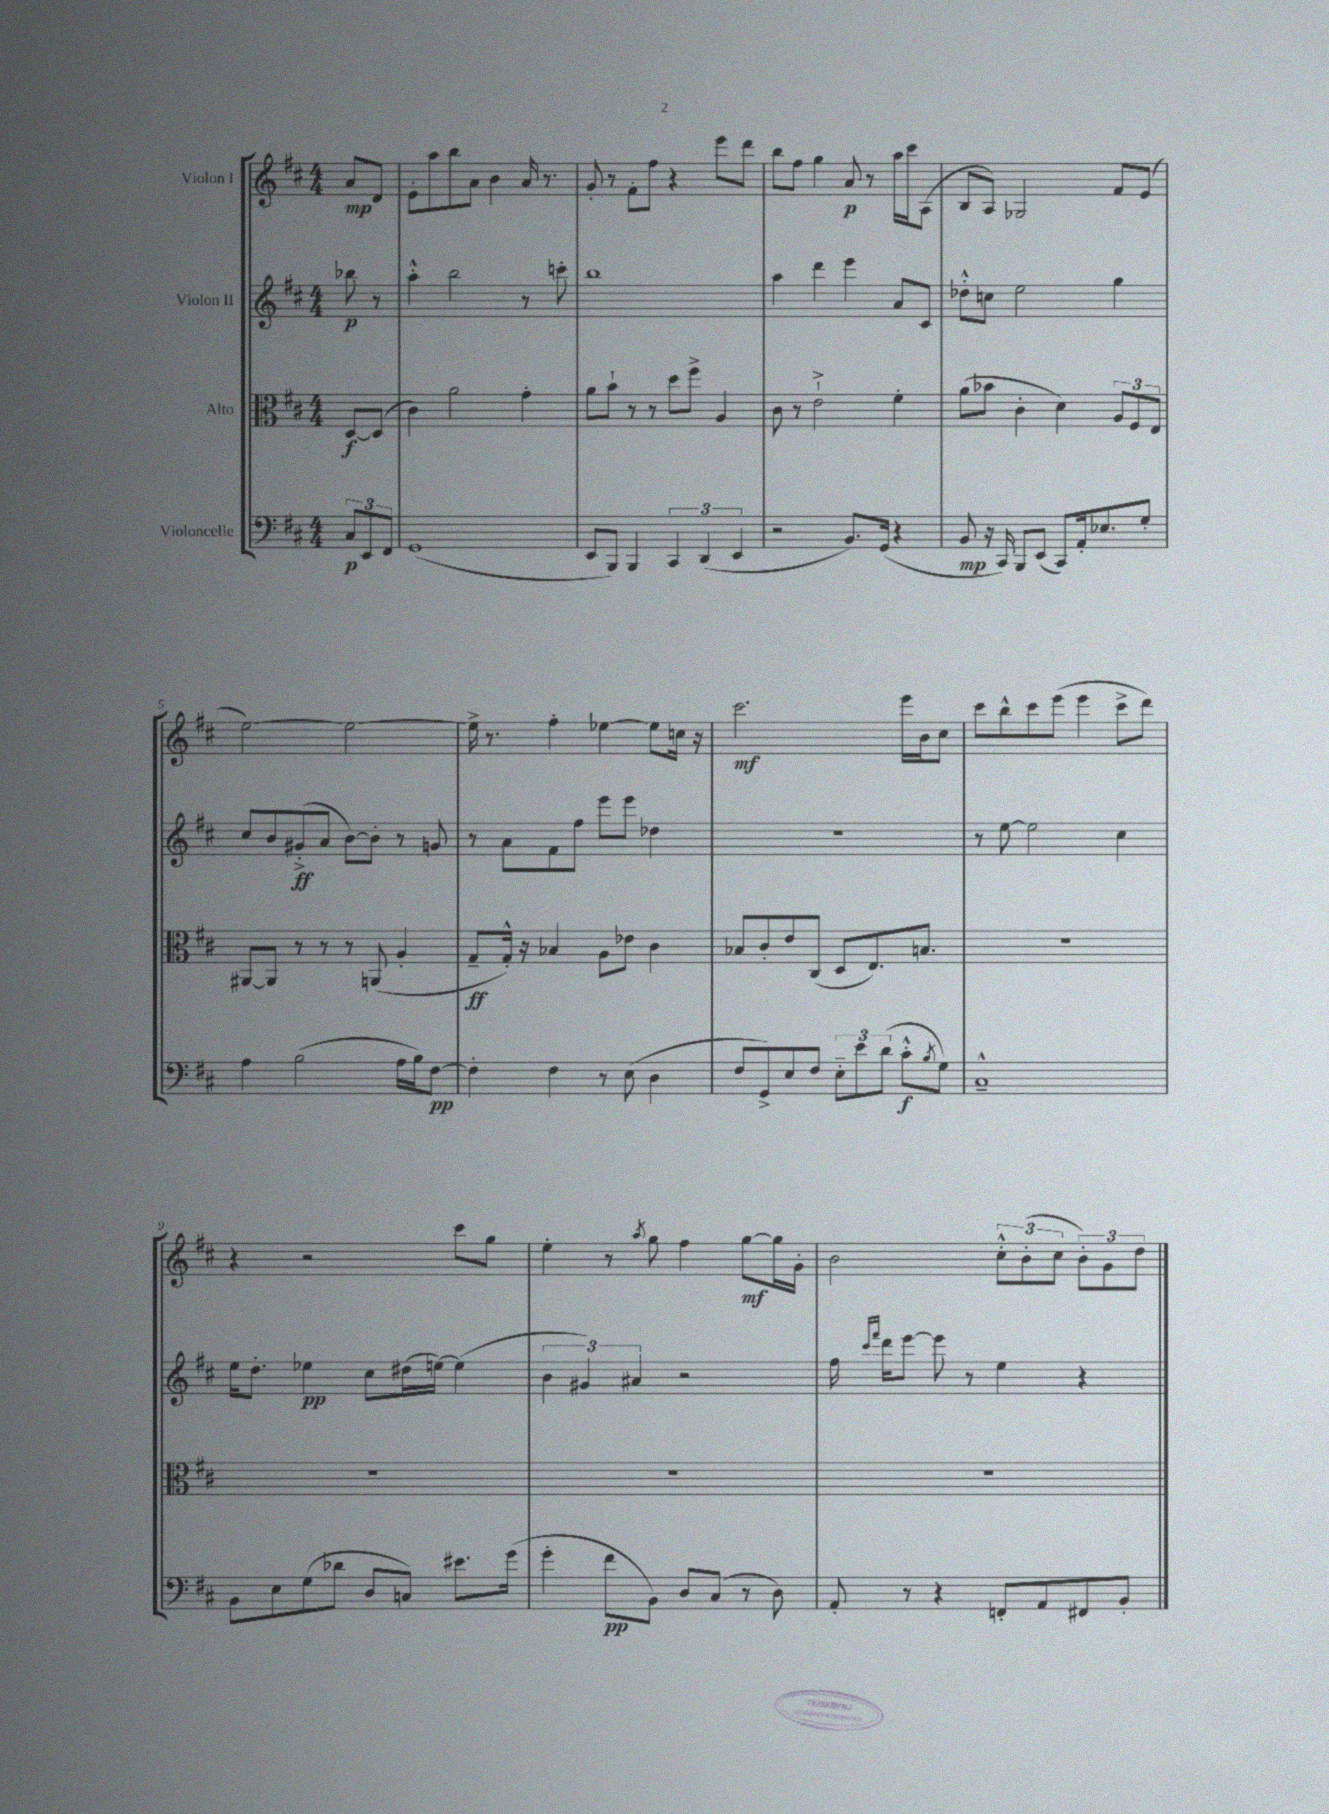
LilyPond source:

<<
\new StaffGroup <<
\new Staff = "s0" \with { instrumentName = "Violon I" } {
    \clef treble \key d \major \numericTimeSignature \time 4/4 \partial 4
    a'8\mp d'8 |
    e'8-. a''8 b''8 a'8 b'4 a'16 r8. |
    g'8-. r8 fis'8-. fis''8 r4 e'''8 d'''8 |
    b''8 fis''8 g''4 a'8\p r8 a''16 cis'''16 a8( |
    b8 a8) ges2 fis'8 e'8( |
    e''2~) e''2~ |
    e''16-> r8. fis''4-. ees''4~ ees''8 c''16 r16 |
    cis'''2.\mf e'''16 b'16 cis''8 |
    cis'''8 b''8-^ cis'''8 e'''8( e'''4 cis'''8-> d'''8) |
    r4 r2 cis'''8 g''8 |
    e''4-. r8 \acciaccatura { a''8 } g''8 fis''4 g''8~\mf g''16 g'16-. |
    b'2 \tuplet 3/2 { cis''8-.-^ b'8-.( cis''8 } \tuplet 3/2 { b'8-.) g'8 d''8 } \bar "|." |
}
\new Staff = "s1" \with { instrumentName = "Violon II" } {
    \clef treble \key d \major \numericTimeSignature \time 4/4 \partial 4
    bes''8\p r8 |
    a''4-.-^ b''2 r8 c'''8-. |
    b''1 |
    a''4 d'''4 e'''4 a'8 cis'8 |
    des''8-.-^ c''8 e''2 g''4 |
    cis''8 b'8 gis'8-.->\ff( a'8 b'8~) b'8-. r8 g'8 |
    r8 a'8 fis'8 fis''8 e'''8 e'''8 des''4 |
    r1 |
    r8 e''8~ e''2 cis''4 |
    e''16 d''8.-. ees''4\pp cis''8 dis''16( e''16~) e''4( |
    \tuplet 3/2 { b'4 gis'4) ais'4 } r2 |
    fis''16 \grace { cis'''16 fis'''16 } d'''16 e'''8~ e'''8 r8 e''4 r4 \bar "|." |
}
\new Staff = "s2" \with { instrumentName = "Alto" } {
    \clef alto \key d \major \numericTimeSignature \time 4/4 \partial 4
    d8~\f d8( |
    cis'4) a'2 g'4-. |
    a'8 b'8-! r8 r8 d''8 fis''8-> a4 |
    cis'8 r8 e'2-!-> fis'4-. |
    a'8( bes'8 cis'4-. d'4) \tuplet 3/2 { a8 fis8 e8 } |
    ais,8~ ais,8 r8 r8 r8 a,8( a4-. |
    g8--\ff g16-.-^) r16 bes4 a8 ees'8 cis'4 |
    bes8 cis'8-. e'8 cis8( d8 e8.) b8. |
    R1 |
    R1 |
    R1 |
    R1 \bar "|." |
}
\new Staff = "s3" \with { instrumentName = "Violoncelle" } {
    \clef bass \key d \major \numericTimeSignature \time 4/4 \partial 4
    \tuplet 3/2 { cis8\p e,8 fis,8 } |
    g,1( |
    e,8 b,,8) b,,4 \tuplet 3/2 { cis,4 d,4( e,4 } |
    r2 b,8.) g,16( r4 |
    b,8\mp r16 cis,16) b,,8 e,8( cis,8) a,16-. ees8. g8-. |
    a4 b2( a16 b16) fis8~\pp |
    fis4-. fis4 r8 e8( d4 |
    fis8 g,8->) e8 fis8 \tuplet 3/2 { e8-_ e'8 d'8( } cis'8-.-^\f \acciaccatura { b8 } g8) |
    cis1---^ |
    b,8 e8 g8( des'8 d8 c8) eis'8. g'16( |
    g'4-. fis'8\pp b,8) d8 cis8( r8 d8) |
    a,8-. r8 r4 f,8-. a,8 fis,8 b,8-. \bar "|." |
}
>>
>>
